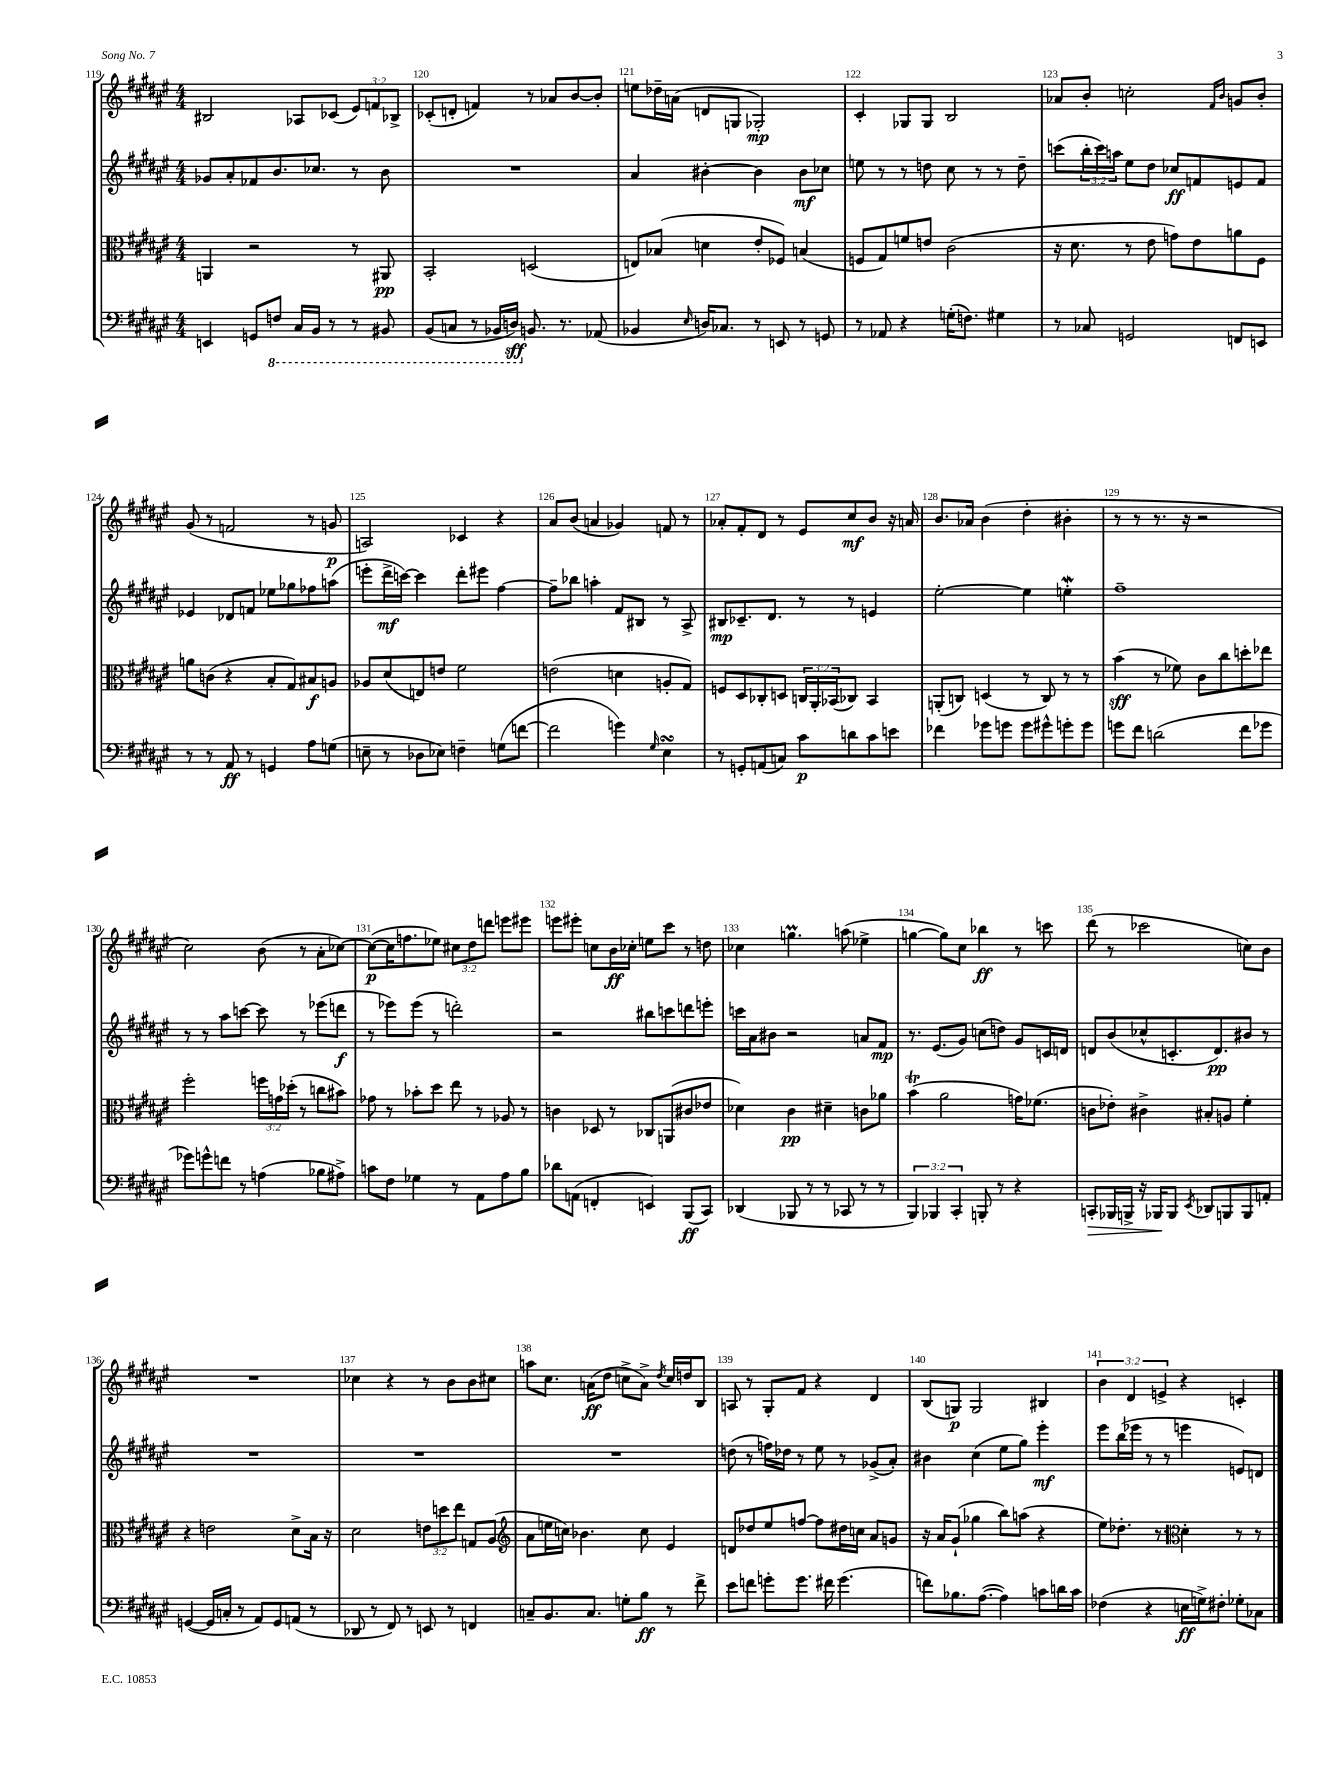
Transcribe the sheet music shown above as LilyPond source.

<<
\new StaffGroup <<
\new Staff = "s0" {
    \clef treble \key fis \major \numericTimeSignature \time 4/4 \override Staff.TupletNumber.text = #tuplet-number::calc-fraction-text
    bis2 aes8 ces'8( \tuplet 3/2 { eis'8) f'8 bes8-> } |
    ces'8-.( d'8-. f'4) r8 aes'8 b'8~ b'8-. |
    e''8 des''16-- a'16( d'8 g8 ges2-.\mp) |
    cis'4-. ges8 ges8 b2 |
    aes'8 b'8-. c''2-. \grace { fis'16 b'16 } g'8 b'8-. |
    gis'8( r8 f'2 r8 g'8\p |
    a2) ces'4 r4 |
    ais'8 b'8( a'4 ges'4) f'8 r8 |
    aes'8-. fis'8-. dis'8 r8 eis'8 cis''8\mf b'8 r16 a'16 |
    b'8. aes'16 b'4( dis''4-. bis'4-. |
    r8 r8 r8. r16 r2 |
    cis''2) b'8( r8 ais'8-. ces''8~) |
    ces''8~\p( ces''16 f''8. ees''8) \tuplet 3/2 { cis''8 dis''8 d'''8 } e'''8 eis'''8 |
    e'''8 eis'''8-. c''8 b'16\ff ces''16-. e''8 cis'''8 r8 d''8 |
    ces''4 g''4.\prall a''8( ees''4-> |
    g''4~ g''8) cis''8 bes''4\ff r8 c'''8 |
    dis'''8( r8 ces'''2 c''8) b'8 |
    R1 |
    ces''4 r4 r8 b'8 b'8 cis''8 |
    a''8 cis''8. a'16\ff( dis''8 c''8-> a'8->) \acciaccatura { dis''8 } c''16 d''16 b8 |
    a8 r8 gis8-. fis'8 r4 dis'4 |
    b8( g8\p) g2 bis4 |
    \tuplet 3/2 { b'4 dis'4 e'4-> } r4 c'4-. \bar "|." |
}
\new Staff = "s1" {
    \clef treble \key fis \major \numericTimeSignature \time 4/4 \override Staff.TupletNumber.text = #tuplet-number::calc-fraction-text
    ges'8 ais'8-. fes'8 b'8. ces''8. r8 b'8 |
    R1 |
    ais'4 bis'4~-. bis'4 bis'8\mf ces''8 |
    e''8 r8 r8 d''8 cis''8 r8 r8 d''8-- |
    c'''8( \tuplet 3/2 { b''16-. c'''16) a''16 } eis''8 dis''8 ces''8\ff f'8 e'8 f'8 |
    ees'4 des'8 f'8 ees''8 ges''8 fes''8 a''8( |
    e'''8-. dis'''16->\mf c'''16~) c'''4 dis'''8-. eis'''8 fis''4~ |
    fis''8-- bes''8 a''4-. fis'8 bis8 r8 ais8-> |
    bis8\mp ces'8.-- dis'8. r8 r8 e'4 |
    eis''2~-. eis''4 e''4-.\mordent |
    fis''1-- |
    r8 r8 ais''8 c'''8~ c'''8 r8 ees'''8( d'''8\f |
    r8 ees'''8) ees'''8( r8 d'''2-.) |
    r2 bis''8 c'''8 d'''8 e'''8-. |
    c'''16 ais'16 bis'8 r2 a'8 fis'8\mp |
    r8. eis'8.( gis'8) c''8( d''8) gis'8 c'16 d'16 |
    d'8 b'8( ces''8-^ c'8.-. d'8.\pp) bis'8 r8 |
    R1 |
    R1 |
    R1 |
    d''8( r8 f''16) des''16 r8 eis''8 r8 ges'8->( ais'8-.) |
    bis'4 cis''4( eis''8 gis''8) eis'''4-.\mf |
    eis'''8 b''16( ees'''16 r8 r8 e'''4 e'8) d'8 \bar "|." |
}
\new Staff = "s2" {
    \clef alto \key fis \major \numericTimeSignature \time 4/4 \override Staff.TupletNumber.text = #tuplet-number::calc-fraction-text
    a,4 r2 r8 ais,8\pp |
    b,2-. d2( |
    e8) bes8( d'4 eis'8-. fes8) b4( |
    f8 gis8) f'8 e'8 cis'2( |
    r16 dis'8. r8 eis'8 g'8) eis'8 a'8 fis8 |
    a'8 c'8( r4 b8-. gis8) bis8\f a8 |
    aes8 dis'8( e8) e'8 fis'2 |
    e'2( d'4 a8-. gis8) |
    f8 dis8 ces8-. d8 \tuplet 3/2 { c16 ais,16-. bes,16( } ces8) bes,4 |
    a,8-.( c8) d4( r8 c8) r8 r8 |
    b'4\sff( r8 fes'8) cis'8 cis''8 d''8-. ees''8 |
    fis''2-. \tuplet 3/2 { f''16 g'16 des''16-.( } r8 c''8 bis'8) |
    ges'8 r8 bes'8-. dis''8 eis''8 r8 aes8 r8 |
    c'4 des8 r8 ces8 a,8( cis'8 ees'8 |
    des'4) cis'4\pp dis'4-- c'8 aes'8 |
    b'4\trill( ais'2 g'16) fes'8.( |
    c'8 ees'8-.) cis'4-> bis8-. a8 fis'4-. |
    r4 e'2 dis'8-> b16 r16 |
    dis'2 \tuplet 3/2 { e'8 d''8 eis''8 } g8 ais8( |
    \clef treble ais'8 e''16 c''16) bes'4. c''8 eis'4 |
    d'8 des''8 eis''8 f''8~ f''8 dis''16 c''16 ais'8 g'8 |
    r16 ais'16 gis'8-!( ges''4 b''8) a''8( r4 |
    eis''8) des''8.-. r8. \clef alto dis'4-. r8 r8 \bar "|." |
}
\new Staff = "s3" {
    \clef bass \key fis \major \numericTimeSignature \time 4/4 \override Staff.TupletNumber.text = #tuplet-number::calc-fraction-text
    e,4 g,8 \ottava #-1 f,8 cis,16 b,,16 r8 r8 bis,,8 |
    b,,8( c,8 r8 bes,,16 d,16\sff) \ottava #0 b,!8. r8. aes,8( |
    bes,4 \grace { eis16 } d16) ces8. r8 e,8 r8 g,8 |
    r8 aes,8 r4 g16-.( f8.) gis4 |
    r8 ces8 g,2 f,8 e,8 |
    r8 r8 ais,8\ff r8 g,4 ais8 g8( |
    e8-- r8 des8 ees8) f4-- g8( f'8~ |
    f'2 g'4) \grace { gis16 } eis4\turn |
    r8 g,8-. a,8( c8) cis'8\p d'8 cis'8 e'8 |
    fes'4 ges'8 g'8 g'8 gis'8-^ g'8-. g'8 |
    g'8 fis'8 d'2( fis'8 ges'8 |
    ges'8) g'8-^ f'8 r8 a4( bes8 ais8->) |
    c'8 fis8 ges4 r8 ais,8 ais8 b8 |
    des'8 a,8( f,4-. e,4) b,,8\ff( cis,8) |
    des,4( bes,,8 r8 r8 ces,8 r8 r8 |
    \tuplet 3/2 { b,,4) bes,,4 cis,4-. } b,,8-. r8 r4 |
    c,8-.\> bes,,16 b,,16-> r16 bes,,16\! bes,,8 \acciaccatura { eis,8 } des,8 b,,8 b,,8 a,8-. |
    g,4~( g,16 c16-. r8 ais,8) g,8 a,8( r8 |
    des,8 r8 fis,8) r8 e,8 r8 f,4 |
    c8-- b,8. c8. g8-. b8\ff r8 fis'8-> |
    eis'8 f'8 g'8-. g'8. fis'16 g'4.( |
    f'8) bes8. ais8.~( ais4) c'8 d'16 c'16 |
    fes4( r4 e16\ff g16->) fis8-. ges8-. ces8 \bar "|." |
}
>>
>>
\layout { \context { \Score currentBarNumber = #119 \override BarNumber.break-visibility = ##(#f #t #t) barNumberVisibility = #all-bar-numbers-visible } }
